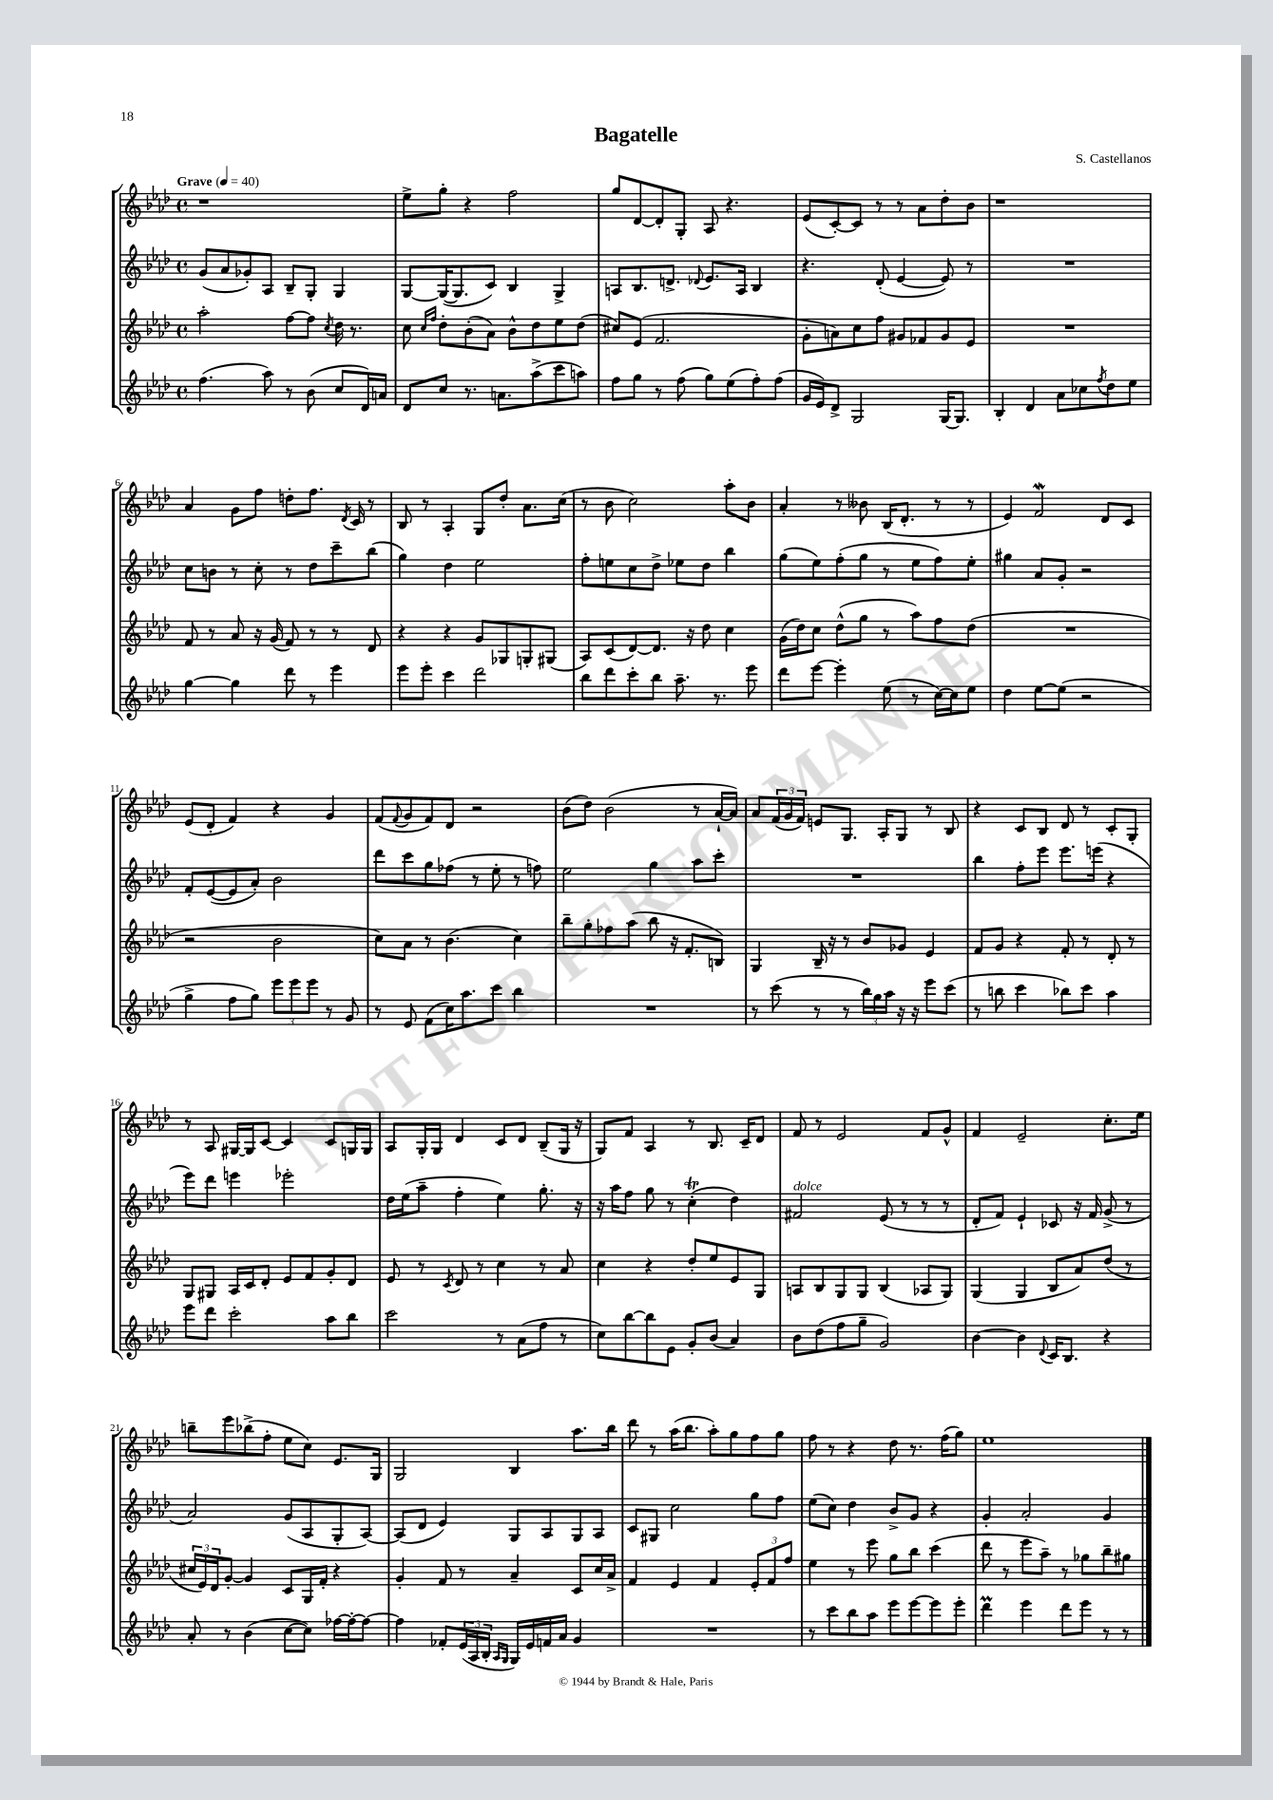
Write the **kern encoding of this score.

**kern	**kern	**kern	**kern
*staff4	*staff3	*staff2	*staff1
*clefG2	*clefG2	*clefG2	*clefG2
*k[b-e-a-d-]	*k[b-e-a-d-]	*k[b-e-a-d-]	*k[b-e-a-d-]
*M4/4	*M4/4	*M4/4	*M4/4
*met(c)	*met(c)	*met(c)	*met(c)
*MM40	*MM40	*MM40	*MM40
(4.ff	2aa-'	(8g	1r
.	.	8a-	.
.	.	8g-')	.
8aa-)	.	8A-	.
8r	[8ff	8B-~	.
(8b-	8ff]	8G'	.
.	8qcc	.	.
8cc	16dd-	4G	.
.	8.r	.	.
16d-)	.	.	.
16a	.	.	.
=	=	=	=
8d-	8cc	[8G	8ee-^
.	16qqcc	.	.
.	16qqff	.	.
8cc	8dd-'	(16G_	8gg'
.	.	8.G]	.
8.r	(8b-'	.	4r
.	8a-)	8c)	.
8.a	.	.	.
.	8b-^^	4B-	2ff
(8aa-^	8dd-	.	.
8ccc	8ee-	4G^	.
8aa)	(8dd-	.	.
=	=	=	=
8ff	8cc#)	8A	8gg
8gg	(8e-	8.B-	[8d-
8r	2.f	.	8d-']
.	.	8.d^	.
(8ff	.	.	8G'
.	.	8qqd-	.
8gg)	.	8.e-	8A-
(8ee-	.	.	4.r
.	.	16A	.
8ff')	.	4B-	.
(8ff	.	.	.
=	=	=	=
16g	8g'	4.r	(8e-
16e-)	.	.	.
8d-^	8a)	.	[8c')
2G	8cc	.	8c]
.	8ff	(8d-'	8r
.	8g#	[4e-	8r
.	8f-	.	8a-
[16G	8g#	8e-])	8dd-'
8.G]	.	.	.
.	8e-	8r	8b-
=	=	=	=
4B-'	1r	1r	1r
4d-	.	.	.
8a-	.	.	.
8cc-	.	.	.
8qff	.	.	.
8dd-	.	.	.
8ee-	.	.	.
=	=	=	=
[4gg	8f	8cc	4a-
.	8r	8b	.
4gg]	8a-	8r	8g
.	16r	8cc'	8ff
.	(16g	.	.
8ddd-	8f)	8r	8dd'
8r	8r	8dd-	8.ff
4eee-	8r	8ccc~	.
.	.	.	8qd-
.	.	.	16c
.	8d-	(8bb-	8r
=	=	=	=
8eee-	4r	4gg)	8B-
8eee-'	.	.	8r
4ccc	4r	4dd-	4A-'
2ddd-	8g	2ee-	8G
.	8G-	.	8dd-'
.	8G'	.	8.a-
.	(8G#	.	.
.	.	.	(16cc
=	=	=	=
8bb-	8A-)	8ff'	8r
8ddd-	(8c	8ee	8b-
8ccc'	[8d-)	8cc	2cc)
8bb-	8.d-]	8dd-^	.
8.aa-~	.	8ee-	.
.	16r	.	.
.	8dd-	8dd-	.
8.r	.	.	.
.	4cc	4bb-	8aa-'
8eee-	.	.	8b-
=	=	=	=
8ddd-	(16g	(8gg	4a-'
.	16dd-)	.	.
[8eee-	8cc	8ee-)	.
4eee-']	(8dd-^^	(8ff'	8r
.	8gg	8gg	8b--
(8ee-	8r	8r	(16B-
.	.	.	8.d-'
8r	8aa-)	8ee-	.
[16cc)	8ff	8ff)	8r
16cc]	.	.	.
8ee-	(8dd-	8ee-'	8r
=	=	=	=
4dd-	1r	4gg#	4e-)
[8ee-	.	8a-	2f
(8ee-]	.	8g'	.
2r	.	2r	.
.	.	.	8d-
.	.	.	8c
=	=	=	=
4gg^	2r	8f'	(8e-
.	.	([8e-	8d-'
8ff	.	8e-]	4f)
8gg)	.	8a-')	.
12eee-	2b-	2b-	4r
12eee-	.	.	.
12eee-	.	.	.
8r	.	.	4g
8g	.	.	.
=	=	=	=
8r	8cc)	8ddd-	(8f
.	.	.	8qqf
8e-	8a-	8ccc	8g
(8f	8r	8gg	8f)
16cc)	(4.b-	(8ff-	8d-
8.aa-	.	.	.
.	.	8r	2r
8ccc	.	8ee-'	.
4bb-	4cc)	8r	.
.	.	8ff)	.
=	=	=	=
1r	8bb-~	2ee-	(8b-
.	8gg'	.	8dd-)
.	8ff-	.	(2b-
.	(8aa-	.	.
.	8bb-	4gg	.
.	16r	.	.
.	8.f'	.	.
.	.	8aa-	8r
.	8B)	8ccc'	[16a-`
.	.	.	16a-])
=	=	=	=
8r	4G	1r	8a-
(8ccc	.	.	(24f
.	.	.	24g
.	.	.	24f)
8r	16B-~	.	8e
.	16r	.	.
8r	8r	.	8.G
24bb-)	8b-	.	.
24gg	.	.	.
.	.	.	16A-'
24aa-	.	.	.
16r	8g-	.	8G
16r	.	.	.
8eee-	4e-	.	8r
(8ccc	.	.	8B-
=	=	=	=
8r	8f	4bb-	4r
8bb	8g	.	.
4ccc	4r	8ff'	8c
.	.	8eee-	8B-
8bb-)	8f'	8.eee-	8d-
8ccc	8r	.	8r
.	.	(16eee	.
4aa-	8d-'	4r	8c'
.	8r	.	8G'
=	=	=	=
8eee-	8G	8eee-)	8r
8ddd-	8G#	8ddd-	8A-
2ccc'	16A-	4eee	[16G#
.	16c	.	16G#]
.	8d-'	.	[8c
.	8e-	2eee-'	4c]
.	8f	.	.
8aa-	8g'	.	8c
8bb-	8d-	.	16G
.	.	.	16G
=	=	=	=
2ccc	8e-	16dd-	8A-
.	.	(16ee-	.
.	8r	8aa-~	16G'
.	.	.	16G
.	8qc	.	.
.	8d-	4ff'	4d-
.	8r	.	.
8r	4cc	4ee-)	8c
(8a-	.	.	8d-
8ff	8r	8.gg'	(8B-~
8r	8a-	.	16G
.	.	16r	16r
=	=	=	=
8cc)	4cc	16r	8G)
.	.	16aa-	.
[8bb-	.	8ff	8f
8bb-]	4r	8gg	4A-
8e-	.	8r	.
8g'	8dd-'	(4cc'	8r
(8b-	8ee-	.	8.B-
4a-)	8e-	4dd-)	.
.	.	.	16c~
.	8G	.	8d-
=	=	=	=
8b-	8A	2f#	8f
(8dd-	8B-	.	8r
8ff	8G	.	2e-
8gg~	8G	.	.
2g)	(4B-	(8e-	.
.	.	8r	.
.	8A-	8r	8f
.	8G)	8r	8g^^
=	=	=	=
[4b-	(4G	8d-'	4f
.	.	8f)	.
4b-]	4G	4e-`	2e-~
8qqd-	.	.	.
16c	8B-	8c-	.
8.B-	.	.	.
.	8a-)	16r	.
.	.	16f	.
4r	(8dd-	(8g^	8.cc'
.	8r	8r	.
.	.	.	16ee-
=	=	=	=
8a-'	24cc#	2a-)	8bb~
.	24e-)	.	.
.	24d-	.	.
8r	[8g'	.	8eee-
(4b-	4g]	.	(8bb-^
.	.	.	8ff'
[8cc	8c	(8g	8ee-
8cc])	16G	8A-	8cc)
.	16f'	.	.
[16ff-	4r	8G'	8.e-
16ff-'_	.	.	.
8ff-_	.	[8A-)	.
.	.	.	16G
=	=	=	=
4ff-]	4g'	(8A-]	2G
.	.	8d-	.
8f-'	8f	4e-)	.
(24e-	8r	.	.
24A-	.	.	.
24B-'	.	.	.
16qqA-	.	.	.
16qqG	.	.	.
16G)	4a-~	8G	4B-
16e-	.	.	.
16f	.	8A-	.
16a-	.	.	.
4g	8c	8G	8.aa-
.	16cc	8A-	.
.	16a-^	.	16bb-
=	=	=	=
1r	4f	8c	8ddd-
.	.	8G#	8r
.	4e-	2cc	(16aa-
.	.	.	8.bb-
.	4f	.	8aa-')
.	.	.	8gg
.	12e-'	8gg	8ff
.	12f	.	.
.	.	8ff	8gg
.	12ff	.	.
=	=	=	=
8r	4ee-	(8ee-	8ff
8ccc	.	8cc)	8r
8bb-	8r	4dd-	4r
8aa-	8eee-	.	.
8eee-	8gg	8b-^	8dd-
[8eee-	8bb-	8g	8.r
8eee-]	(4ccc	4r	.
.	.	.	(16ff
8eee-'	.	.	8gg)
=	=	=	=
4ddd-	8ddd-	4g'	1ee-
.	8r	.	.
4eee-	8eee-	2a-'	.
.	8aa-~)	.	.
8ddd-	8r	.	.
8eee-	8gg-	.	.
8r	8bb-~	4g	.
8r	8gg#	.	.
==	==	==	==
*-	*-	*-	*-
